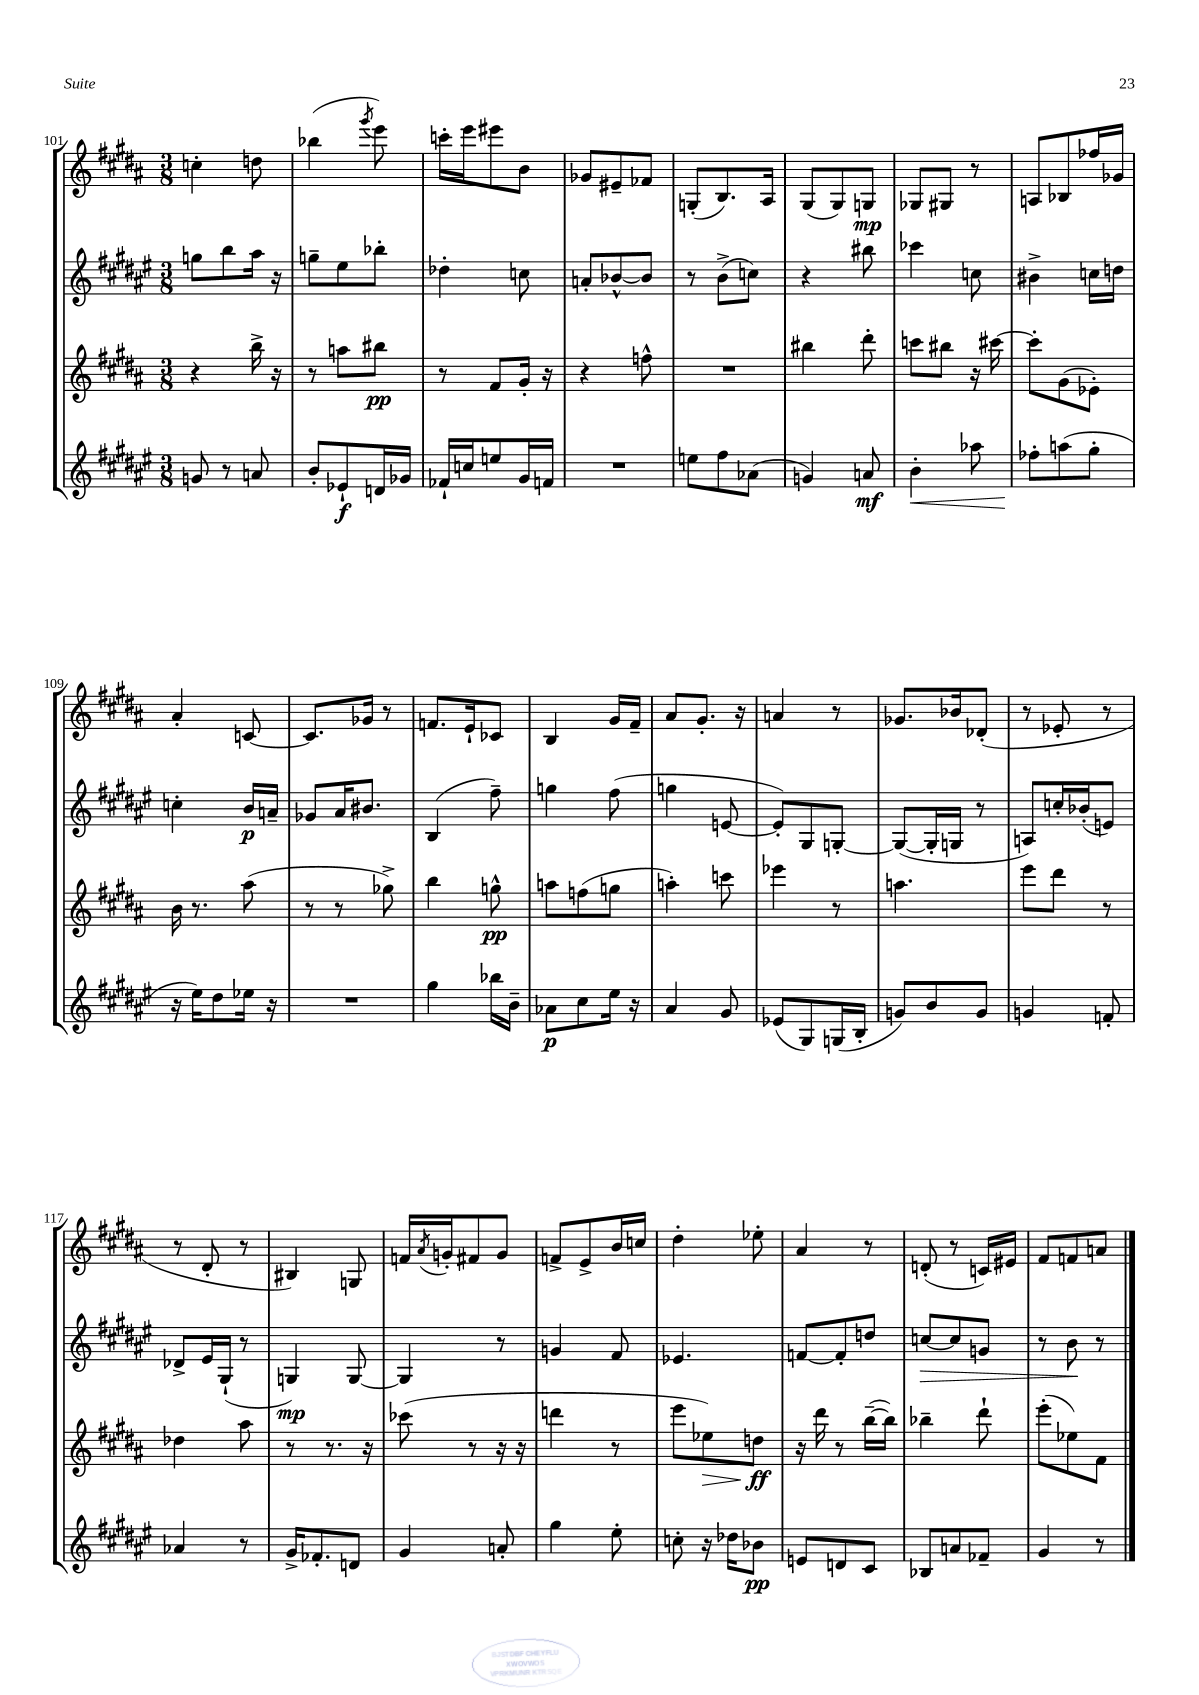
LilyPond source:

<<
\new StaffGroup <<
\new Staff = "s0" {
    \clef treble \key b \major \numericTimeSignature \time 3/8
    c''4-. d''8 |
    bes''4( \acciaccatura { gis'''8 } e'''8) |
    c'''16-. e'''16 eis'''8 b'8 |
    ges'8 eis'8-- fes'8 |
    g8-.( b8.) ais16 |
    gis8( gis8) g8\mp |
    ges8 gis8 r8 |
    a8 bes8 fes''16 ges'16 |
    ais'4-. c'8~ |
    c'8. ges'16 r8 |
    f'8. e'16-! ces'8 |
    b4 gis'16 fis'16-- |
    ais'8 gis'8.-. r16 |
    a'4 r8 |
    ges'8. bes'16 des'8-.( |
    r8 ees'8-. r8 |
    r8 dis'8-. r8 |
    bis4) g8 |
    f'16 \acciaccatura { ais'8 } g'16-. fis'8 g'8 |
    f'8-> e'8-> b'16 c''16 |
    dis''4-. ees''8-. |
    ais'4 r8 |
    d'8-.( r8 c'16) eis'16 |
    fis'8 f'8 a'8 \bar "|." |
}
\new Staff = "s1" {
    \clef treble \key fis \major \numericTimeSignature \time 3/8
    g''8 b''8 ais''16 r16 |
    g''8-- eis''8 bes''8-. |
    des''4-. c''8 |
    a'8-. bes'8~-^ bes'8 |
    r8 b'8->( c''8) |
    r4 bis''8 |
    ces'''4 c''8 |
    bis'4-> c''16 d''16 |
    c''4-. b'16\p a'16-- |
    ges'8 ais'16 bis'8. |
    b4( fis''8--) |
    g''4 fis''8( |
    g''4 e'8~ |
    e'8-.) gis8 g8~-. |
    g8~( g16-. g16 r8 |
    a8) c''16-. bes'16-.( e'8) |
    des'8-> eis'16 gis16-!( r8 |
    g4\mp) g8~ |
    g4 r8 |
    g'4 fis'8 |
    ees'4. |
    f'8~ f'8-. d''8 |
    c''8~\> c''8 g'8 |
    r8 b'8\! r8 \bar "|." |
}
\new Staff = "s2" {
    \clef treble \key b \major \numericTimeSignature \time 3/8
    r4 b''16-> r16 |
    r8 a''8 bis''8\pp |
    r8 fis'8 gis'16-. r16 |
    r4 f''8-^ |
    R4. |
    bis''4 dis'''8-. |
    c'''8 bis''8 r16 cis'''16~ |
    cis'''8-. gis'8( ees'8-.) |
    b'16 r8. ais''8( |
    r8 r8 ges''8->) |
    b''4 g''8-^\pp |
    a''8 f''8( g''8 |
    a''4-.) c'''8 |
    ees'''4 r8 |
    a''4. |
    e'''8 dis'''8 r8 |
    des''4 ais''8 |
    r8 r8. r16 |
    ces'''8( r8 r16 r16 |
    d'''4 r8 |
    e'''8 ees''8\>) d''8\ff\! |
    r16 dis'''16 r8 b''16~--( b''16) |
    bes''4-- dis'''8-! |
    e'''8-.( ees''8) fis'8 \bar "|." |
}
\new Staff = "s3" {
    \clef treble \key fis \major \numericTimeSignature \time 3/8
    g'8 r8 a'8 |
    b'8-. ees'8-!\f d'16 ges'16 |
    fes'16-! c''16 e''8 gis'16 f'16 |
    R4. |
    e''8 fis''8 aes'8( |
    g'4) a'8\mf |
    b'4-.\< aes''8 |
    fes''8-.\! a''8( gis''8-. |
    r16 eis''16) dis''8 ees''16 r16 |
    R4. |
    gis''4 bes''16 b'16-- |
    aes'8\p cis''8 eis''16 r16 |
    ais'4 gis'8 |
    ees'8( gis8) g16( b16-. |
    g'8) b'8 g'8 |
    g'4 f'8-. |
    aes'4 r8 |
    gis'16-> fes'8.-. d'8 |
    gis'4 a'8-. |
    gis''4 eis''8-. |
    c''8-. r16 des''16 bes'8\pp |
    e'8 d'8 cis'8 |
    bes8 a'8 fes'8-- |
    gis'4 r8 \bar "|." |
}
>>
>>
\layout { \context { \Score currentBarNumber = #101 } }
